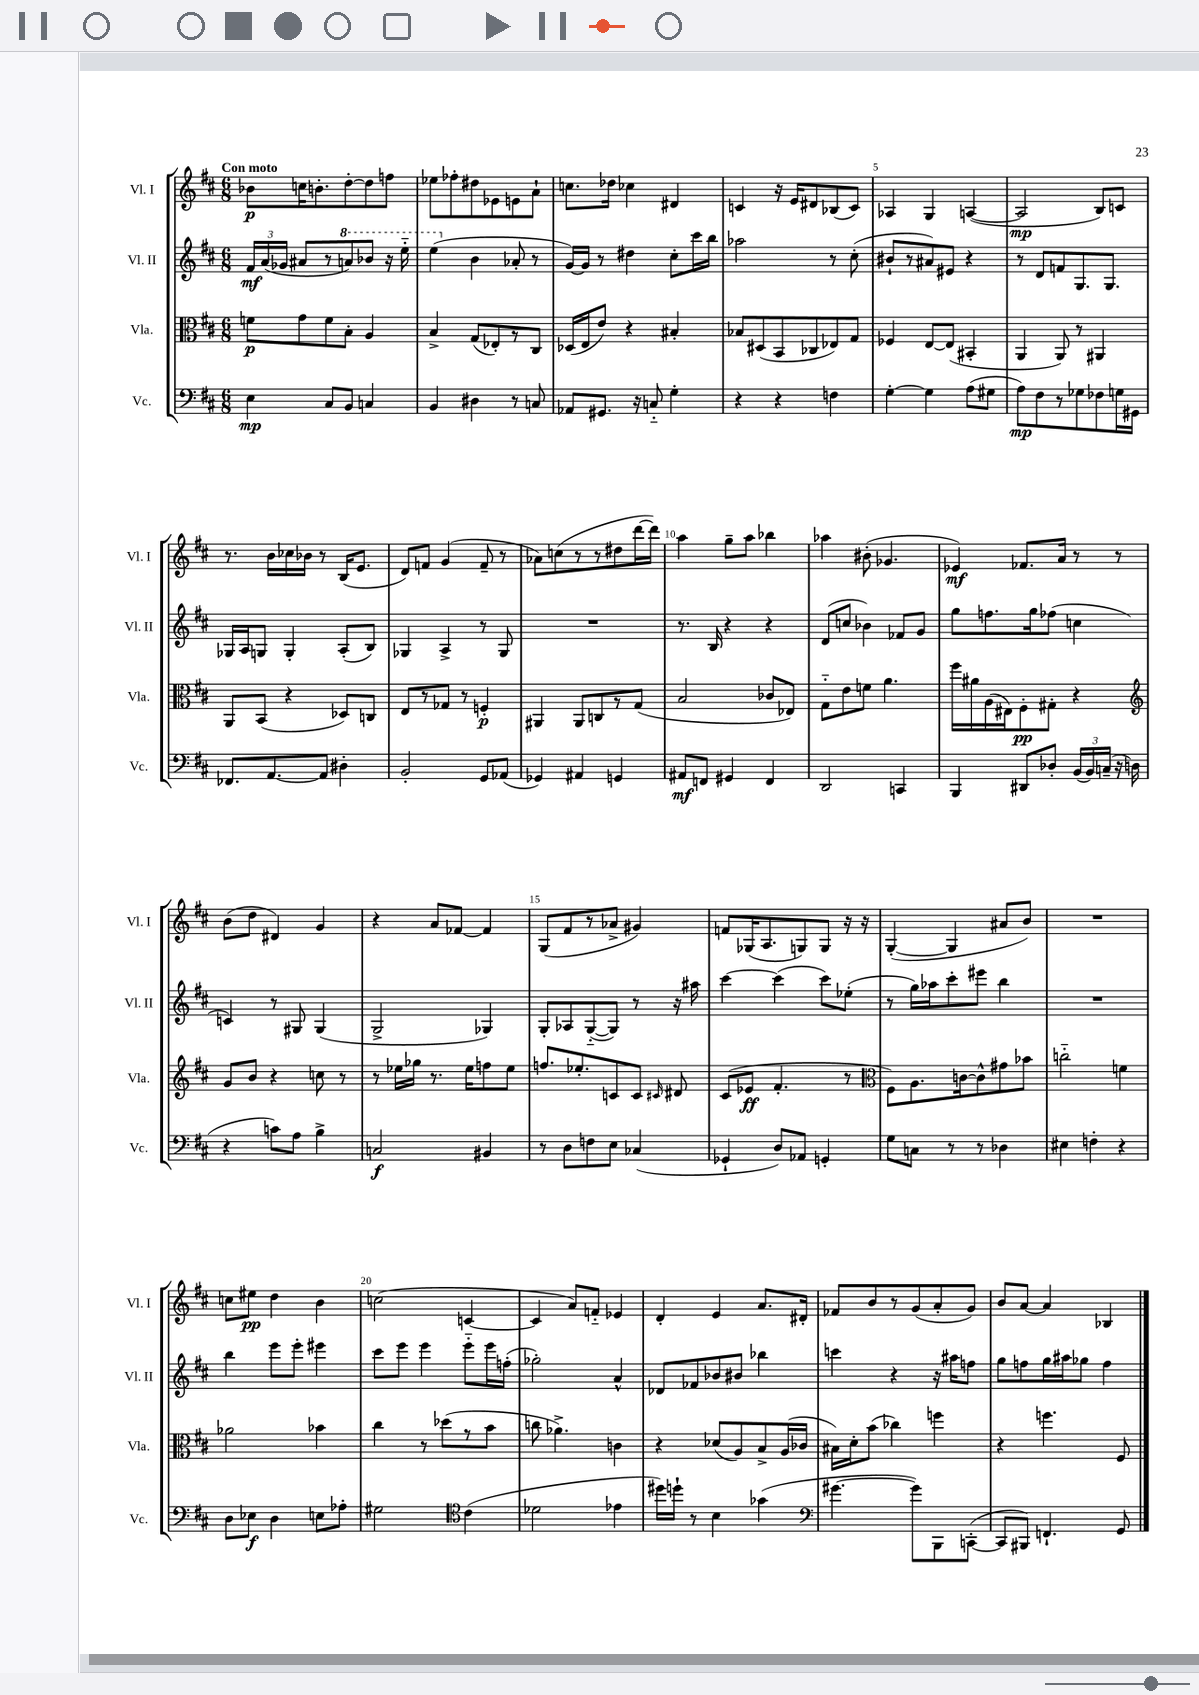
<<
\new StaffGroup <<
\new Staff = "s0" \with { instrumentName = "Vl. I" shortInstrumentName = "Vl. I" } {
    \clef treble \key d \major \numericTimeSignature \time 6/8 \tempo "Con moto"
    \autoBeamOff bes'8[\p c''16 b'8.-. d''8~-. d''8 f''8] |
    ees''8[ fes''8-. dis''8 ees'8 e'8 a'8]-! |
    c''8.[ des''16] ces''4 dis'4 |
    c'4 r16 e'16[ dis'8 bes8( c'8]) |
    aes4 g4 a4~( |
    a2\mp b8[) c'8] |
    r8. b'16[ ces''16 bes'16] r8 b16[( e'8.] |
    d'8[) f'8] g'4( f'8-- r8 |
    aes'8[) c''8( r8 r8 dis''8 d'''16~ d'''16]) |
    a''4 g''8[-- a''8] bes''4 |
    aes''4 bis'8-.( ges'4. |
    ees'4\mf) fes'8.[ a'16] r8 r8 |
    b'8[( d''8] dis'4) g'4 |
    r4 a'8[ fes'8]~ fes'4 |
    g8[( fis'8 r8 aes'8]-> gis'4) |
    f'8[ ges16( a8. g8) g8] r16 r16 |
    g4~-.( g4 ais'8[ b'8]) |
    R2. |
    c''8[ eis''8]\pp d''4 b'4 |
    c''2( c'4~ |
    c'4 a'8[) f'8]-_ ees'4 |
    d'4-. e'4 a'8.[ dis'16]-. |
    fes'8[ b'8 r8 g'8( a'8-. g'8]) |
    b'8[ a'8]~ a'4 bes4 \bar "|." |
}
\new Staff = "s1" \with { instrumentName = "Vl. II" shortInstrumentName = "Vl. II" } {
    \clef treble \key d \major \numericTimeSignature \time 6/8
    \autoBeamOff \tuplet 3/2 { fis'16[\mf a'16( ges'16] } ais'8[ r8 \ottava #1 a''!8) bes''8] r16 e'''16-_ |
    e'''4( \ottava #0 b'4 aes'8-. r8 |
    g'16[~) g'16] r8 dis''4 cis''8[-. cis'''16 b''16] |
    aes''2 r8 cis''8-.( |
    bis'8[-! r8 ais'8) eis'8] r4 |
    r8 d'8[ f'8 g8. g8.] |
    ges16[ a16 g8] g4-. a8[-.( b8]) |
    ges4 a4-> r8 ges8 |
    R2. |
    r8. b16 r4 r4 |
    d'8[( c''8] bes'4) fes'8[ g'8] |
    g''8[ f''8. g''16 fes''8]( c''4 |
    c'4) r8 gis8 gis4( |
    g2-> ges4) |
    g8[-. aes8 g8~-_( g8]) r8 r16 ais''16 |
    cis'''4~ cis'''4( cis'''8[) ees''8]-.( |
    r8 g''16[) aes''16 cis'''8-. eis'''8] b''4 |
    R2. |
    b''4 e'''8[ e'''8]-. eis'''4 |
    cis'''8[ e'''8] e'''4 e'''8[-_ e'''16 f''16]-.( |
    ges''2-.) a'4-^ |
    des'8[ fes'8 bes'8 bis'8] bes''4 |
    c'''4 r4 r16 ais''16[ f''8] |
    g''8[ f''8 g''16 ais''16 ges''8] f''4 \bar "|." |
}
\new Staff = "s2" \with { instrumentName = "Vla." shortInstrumentName = "Vla." } {
    \clef alto \key d \major \numericTimeSignature \time 6/8
    \autoBeamOff f'8[\p g'8 f'8 b8]-. a4 |
    b4-> g8[( ees8-.) r8 cis8] |
    des16[( e16 e'8]) r4 bis4-. |
    bes8[ dis8( b,8 ces8 ees8) g8] |
    fes4 e8[~ e8]( bis,4-. |
    a,4 a,8) r8 ais,4 |
    a,8[ b,8]( r4 des8[) c8] |
    e8[ r8 ges8] r8 f4-.\p |
    ais,4 ais,8[ c8 r8 g8]( |
    b2 ces'8[ ees8]) |
    g8[-_ e'8 f'8] a'4. |
    fis''16[ ais'16 a16( eis16) fis8-.\pp gis8]-. r4 |
    \clef treble g'8[ b'8] r4 c''8 r8 |
    r8 ees''16[ ges''16] r8. ees''16[ f''8 ees''8] |
    f''8.[ ees''8.-. c'8 c'8] \grace { cis'16 } dis'8 |
    cis'8[( ees'8]\ff fis'4.-. r8 |
    \clef alto fis8[) a8. c'16~ c'8-^ gis'8 bes'8] |
    c''2-_ f'4 |
    aes'2 bes'4 |
    cis''4 r8 des''8[( r8 b'8] |
    c''8 aes'4.->) c'4 |
    r4 des'8[( a8) b8-> a16( ces'16] |
    bis16[) d'16-. b'8]( ces''4) f''4 |
    r4 f''4. fis8 \bar "|." |
}
\new Staff = "s3" \with { instrumentName = "Vc." shortInstrumentName = "Vc." } {
    \clef bass \key d \major \numericTimeSignature \time 6/8
    \autoBeamOff e4\mp cis8[ b,8] c4 |
    b,4 dis4 r8 c8 |
    aes,8[ gis,8.] r16 c8-_ g4-. |
    r4 r4 f4 |
    g4~-. g4 a8[( gis8] |
    a8[\mp) fis8 r8 ges8 fes8 g16 gis,16] |
    fes,8.[ a,8.~ a,8] dis4-. |
    b,2-. g,8[ aes,8]( |
    ges,4) ais,4 g,4 |
    ais,8[\mf f,8] gis,4 f,4 |
    d,2 c,4 |
    b,,4 dis,8[ des8]-. \tuplet 3/2 { b,16[( b,16) c16]--( } r16 d16 |
    r4 c'8[) a8] b4-> |
    c2\f bis,4 |
    r8 d8[ f8 e8] ces4( |
    ges,4-! d8[) aes,8] g,4-. |
    g8[ c8] r8 r8 des4 |
    eis4 f4-. r4 |
    d8[ ees8]\f d4 e8[ aes8]-. |
    gis2 \clef tenor cis'4( |
    des'2 ees'4 |
    dis''16[) d''16]-! r8 b4 ges'4( |
    \clef bass gis'4.~ gis'8[) b,,8 c,8]~-.( |
    c,8[ bis,,8]) f,4.-! g,8 \bar "|." |
}
>>
>>
\layout { \context { \Score \override BarNumber.break-visibility = ##(#f #t #t) barNumberVisibility = #(every-nth-bar-number-visible 5) } }
